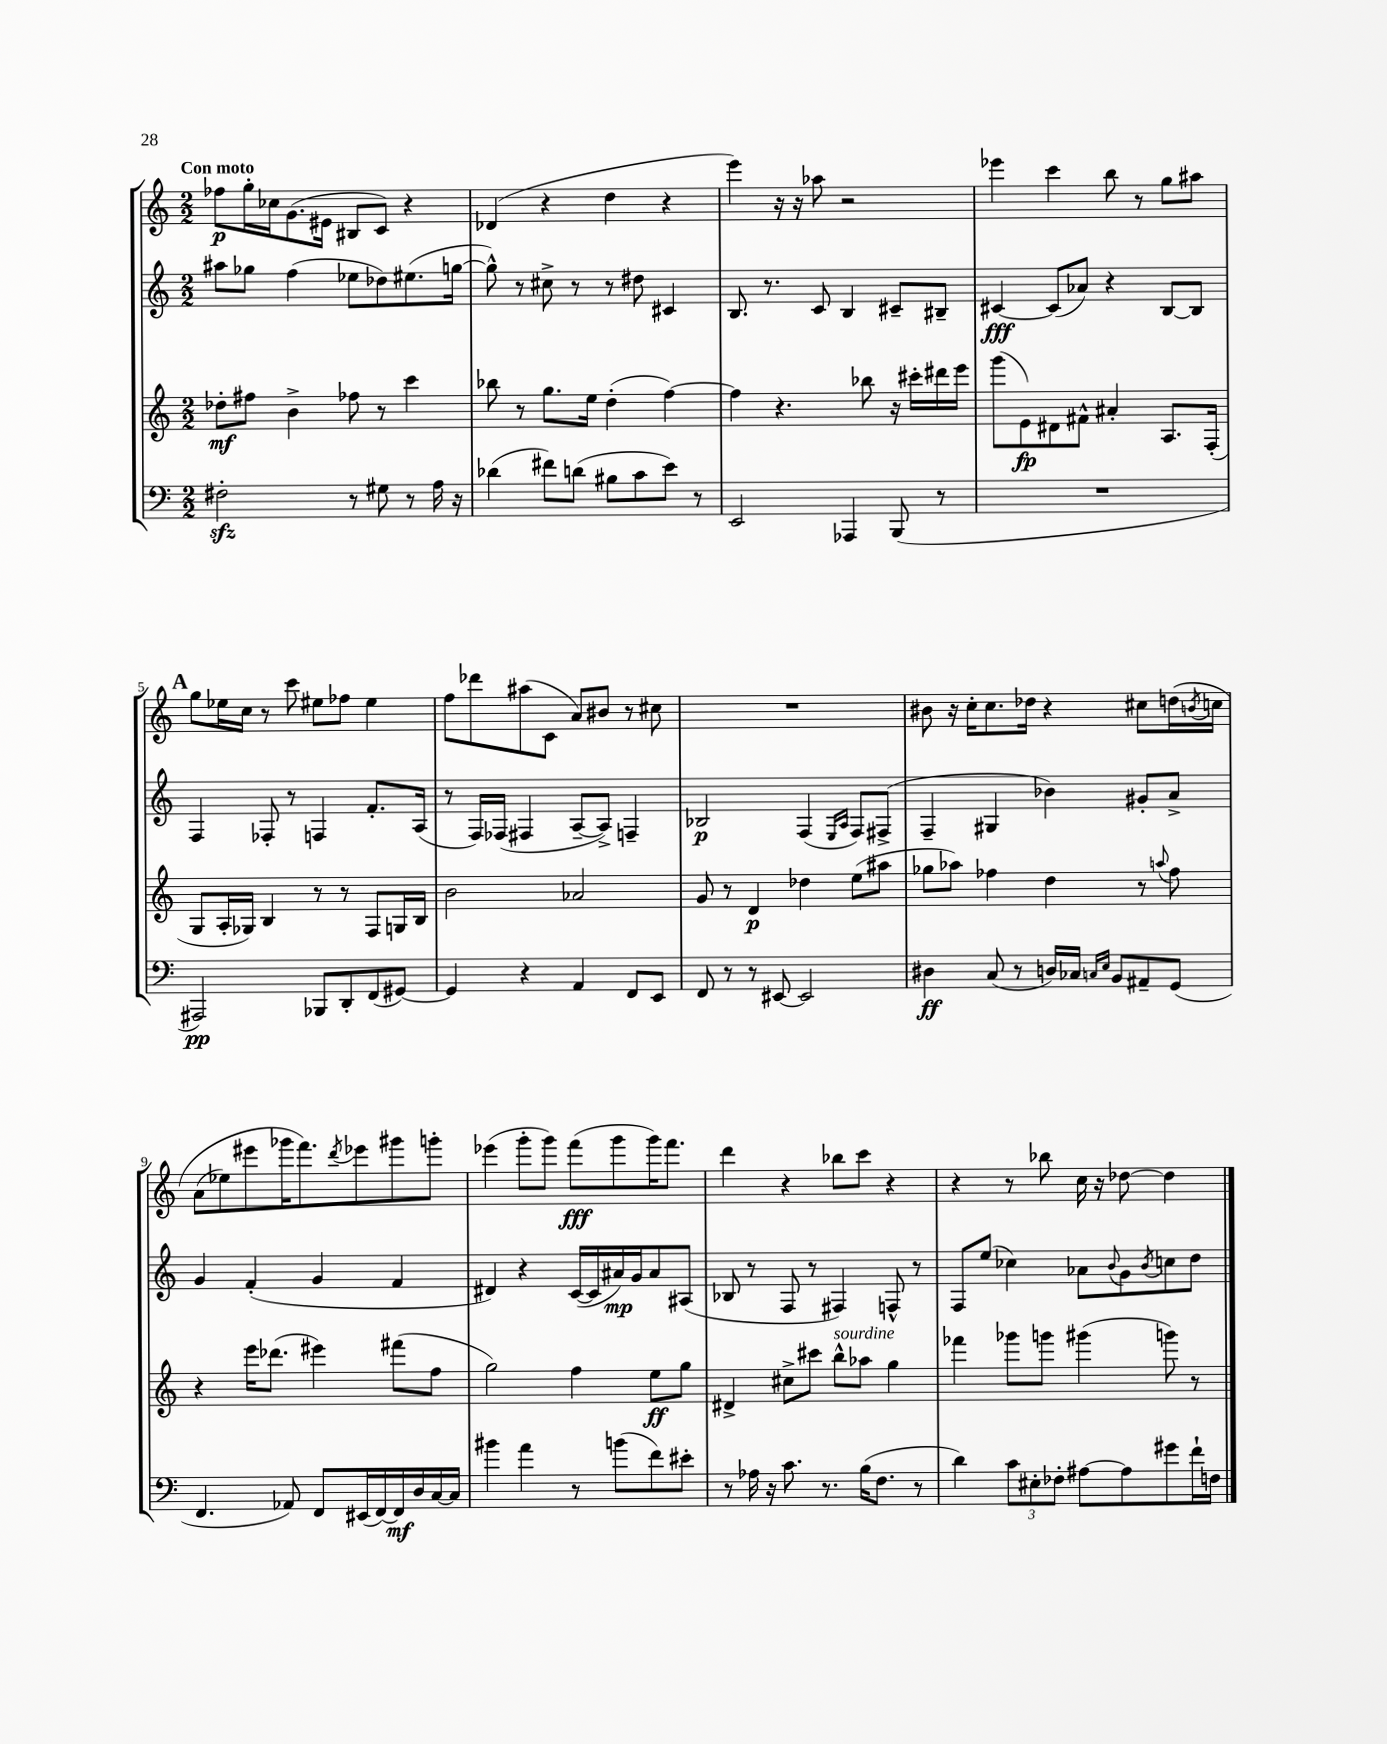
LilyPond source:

<<
\new StaffGroup <<
\new Staff = "s0" {
    \clef treble \key c \major \numericTimeSignature \time 2/2 \tempo "Con moto"
    fes''8\p g''16-. ces''16 g'8.( eis'16 bis8 c'8) r4 |
    des'4( r4 d''4 r4 |
    e'''4) r16 r16 aes''8 r2 |
    ees'''4 c'''4 b''8 r8 g''8 ais''8 |
    \mark \markup { \bold "A" } g''8 ees''16 c''16 r8 c'''8 eis''8 fes''8 eis''4 |
    f''8 des'''8 ais''8( c'8 a'8) bis'8 r8 cis''8 |
    R1 |
    bis'8 r16 c''16-. c''8. des''16 r4 cis''8 d''16\( \acciaccatura { b'8 } c''16 |
    a'8( ees''8) eis'''8 ges'''16 f'''8.\) \acciaccatura { d'''8 } ees'''8 gis'''8 g'''8-. |
    ees'''4( g'''8-. g'''8) f'''8\fff( g'''8 g'''16) f'''8. |
    d'''4 r4 bes''8 c'''8 r4 |
    r4 r8 bes''8 c''16 r16 des''8~ des''4 \bar "|." |
}
\new Staff = "s1" {
    \clef treble \key c \major \numericTimeSignature \time 2/2
    ais''8 ges''8 f''4( ees''8 des''8) eis''8.( g''16~ |
    g''8-^) r8 cis''8-> r8 r8 dis''8 cis'4 |
    b8. r8. c'8 b4 cis'8-- bis8-- |
    cis'4~\fff cis'8( aes'8) r4 b8~ b8 |
    \mark \markup { \bold "A" } f4 fes8-. r8 f4 f'8.-. a16( |
    r8 f16) fes16( fis4 a8~-- a8->) f4-- |
    bes2\p f4( \grace { e16 a16 } f8) fis8->( |
    f4-- gis4 bes'4) gis'8-. a'8-> |
    g'4 f'4-.( g'4 f'4 |
    dis'4) r4 c'16~( c'16 ais'16\mp) g'16 ais'8 ais8( |
    bes8 r8 f8 r8 fis4) f8-^ r8 |
    f8 e''8( ces''4) aes'8 \appoggiatura { b'8 } g'8 \acciaccatura { b'8 } c''8 d''8 \bar "|." |
}
\new Staff = "s2" {
    \clef treble \key c \major \numericTimeSignature \time 2/2
    des''8-.\mf fis''8 b'4-> fes''8 r8 c'''4 |
    bes''8 r8 g''8. e''16 d''4-.( f''4~) |
    f''4 r4. bes''8 r16 cis'''16-. dis'''16 e'''16 |
    g'''8( e'8\fp) dis'8 fis'8-^ ais'4-. a8. f16-.( |
    \mark \markup { \bold "A" } g8 a16-. ges16) b4 r8 r8 f8 g16 b16 |
    b'2 aes'2 |
    g'8 r8 d'4\p des''4 e''8( ais''8 |
    ges''8 aes''8) fes''4 d''4 r8 \appoggiatura { a''8 } fes''8 |
    r4 e'''16 des'''8.( eis'''4) fis'''8( f''8 |
    g''2) f''4 e''8\ff g''8 |
    dis'4-> cis''8-> cis'''8 b''8-^^\markup { \italic "sourdine" } aes''8 g''4 |
    fes'''4 ges'''8 g'''8 gis'''4( g'''8) r8 \bar "|." |
}
\new Staff = "s3" {
    \clef bass \key c \major \numericTimeSignature \time 2/2
    fis2-.\sfz r8 gis8 r8 a16 r16 |
    des'4( fis'8) d'8( bis8 c'8 e'8) r8 |
    e,2 aes,,4 b,,8( r8 |
    R1 |
    \mark \markup { \bold "A" } ais,,2\pp) bes,,8 d,8-. f,8( gis,8~) |
    gis,4 r4 a,4 f,8 e,8 |
    f,8 r8 r8 eis,8~ eis,2 |
    dis4\ff c8( r8 d16) ces16 \grace { c16 e16 } b,8 ais,8-- g,8( |
    f,4. aes,8) f,8 eis,16( f,16~) f,16\mf d16 c16~ c16 |
    bis'4 a'4 r8 b'8( f'8) eis'8-. |
    r8 aes16 r16 c'8. r8. b16( f8. r8 |
    d'4) \tuplet 3/2 { c'8 eis8-. fes8-. } ais8~ ais8 gis'8 f'16-! f16 \bar "|." |
}
>>
>>
